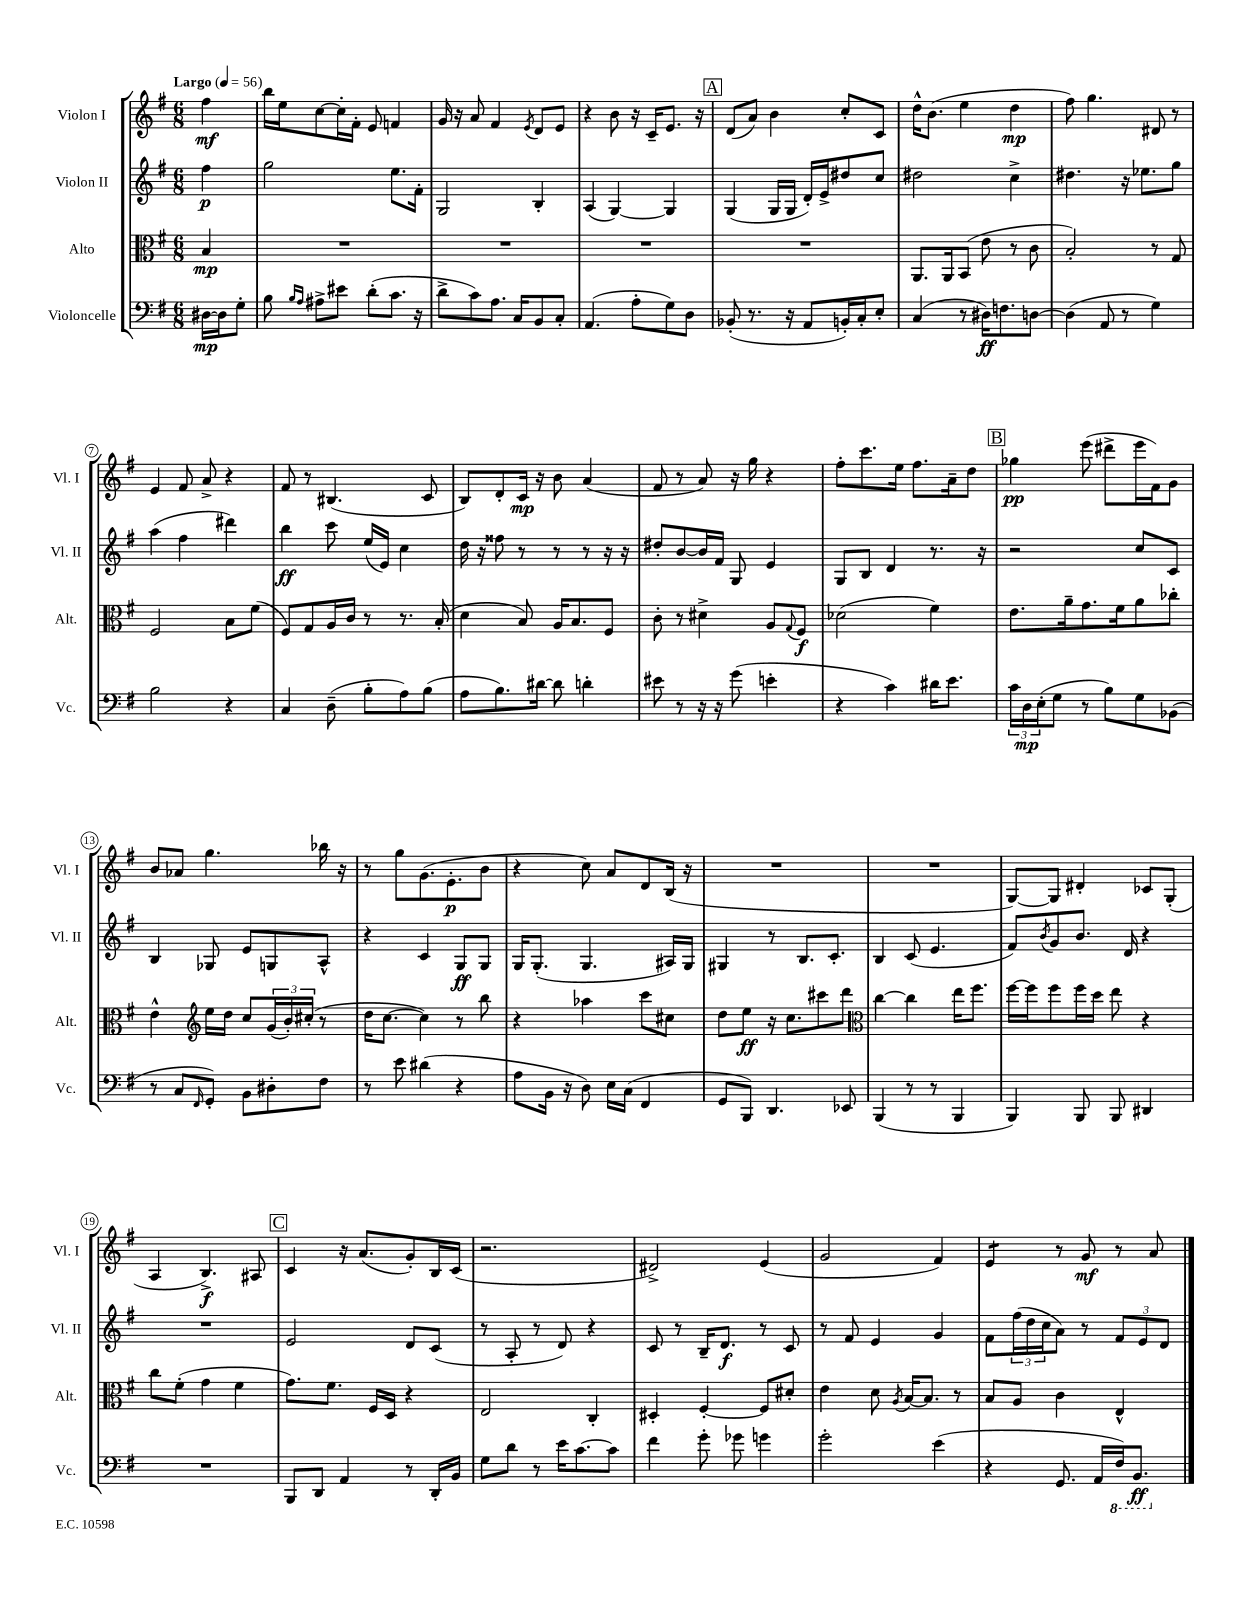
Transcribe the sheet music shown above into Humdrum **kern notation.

**kern	**kern	**kern	**kern
*staff4	*staff3	*staff2	*staff1
*clefF4	*clefC3	*clefG2	*clefG2
*k[f#]	*k[f#]	*k[f#]	*k[f#]
*M6/8	*M6/8	*M6/8	*M6/8
*MM56	*MM56	*MM56	*MM56
[16D#	4B	4ff#	4ff#
16D#]	.	.	.
8G'	.	.	.
=	=	=	=
8B	2.r	2gg	16bb
.	.	.	16ee
16qqB	.	.	.
16qqA	.	.	.
8A#^	.	.	[8cc
8e#	.	.	16cc']
.	.	.	16f#'
(8d'	.	.	8e
8.c	.	8.ee	4f
16r	.	16f#'	.
=	=	=	=
8d^	2.r	2G	16g
.	.	.	16r
8c)	.	.	8a
8.A	.	.	4f#
16C	.	.	.
.	.	.	8qe
8BB	.	4B'	8d
8C'	.	.	8e
=	=	=	=
(4.AA	2.r	(4A	4r
.	.	[4G)	8b
8A'	.	.	16r
.	.	.	16c~
8G)	.	4G]	8.e
8D	.	.	.
.	.	.	16r
=	=	=	=
(8BB-'	2.r	(4G	(8d
8.r	.	.	8a)
.	.	16G	4b
16r	.	16G	.
8AA	.	16d')	.
.	.	16e^	.
16BB')	.	8dd#	8cc'
16C'	.	.	.
8E'	.	8cc	8c
=	=	=	=
(4C	8.AA	2dd#	16dd^^
.	.	.	(8.b
.	16AA	.	.
8r	(8BB	.	4ee
16D#)	8e	.	.
8.F	.	.	.
.	8r	4cc^	4dd
[8D	8c	.	.
=	=	=	=
(4D]	2B')	4.dd#	8ff#)
.	.	.	4.gg
8AA	.	.	.
8r	.	16r	.
.	.	8.ee-	.
4G)	8r	.	8d#
.	8G	8gg	8r
=	=	=	=
2B	2F#	(4aa	4e
.	.	4ff#	8f#
.	.	.	8a^
4r	8B	4ddd#)	4r
.	(8f#	.	.
=	=	=	=
4C	8F#)	4bb	8f#
.	8G	.	8r
(8D~	16A	8ccc	(4.B#
.	16c	.	.
8B'	8r	(16ee	.
.	.	16e)	.
8A)	8.r	4cc	.
(8B	.	.	8c
.	(16B'	.	.
=	=	=	=
8A	4d	16dd	8B)
.	.	16r	.
8.B)	.	8ff##	8d'
.	8B)	8r	16c
[16d#	.	.	16r
8d#]	16A	8r	8b
.	8.B	.	.
4d'	.	8r	(4a
.	8F#	16r	.
.	.	16r	.
=	=	=	=
8e#	8c'	8dd#'	8f#
8r	8r	[8b	8r
16r	4d#^	16b]	8a)
16r	.	16f#	.
(8g	.	8G	16r
.	.	.	16gg
4e'	8A	4e	4r
.	8qqG	.	.
.	8F#	.	.
=	=	=	=
4r	(2d-	8G	8ff#'
.	.	8B	8.ccc
4c)	.	4d	.
.	.	.	16ee
.	.	.	8.ff#
16d#	4f#)	8.r	.
8.e	.	.	16a~
.	.	.	8dd
.	.	16r	.
=	=	=	=
24c	8.e	2r	4gg-
24D	.	.	.
(24E'	.	.	.
8G	.	.	.
.	16a~	.	.
8r	8.g	.	(8eee
8B)	.	.	8ddd#^
.	16f#	.	.
8G	8a	8cc	16eee
.	.	.	16f#)
(8BB-	8cc-'	8c	8g
=	=	=	=
8r	4e^^	4B	8b
8C	.	.	8a-
*	*clefG2	*	*
16qqFF#	.	.	.
8GG')	16ee	8G-	4.gg
.	16dd	.	.
8BB	8cc	8e	.
8D#'	(24g	8G	.
.	24b')	.	.
.	(24cc#'	.	.
8F#	8r	8A^^	16bb-
.	.	.	16r
=	=	=	=
8r	16dd	4r	8r
.	[8.cc	.	.
8e	.	.	8gg
(4d#	4cc])	4c	(8.g
.	.	.	8.e'
4r	8r	8G	.
.	8bb	8G	8b
=	=	=	=
8A	4r	16G	4r
.	.	(8.G'	.
16BB	.	.	.
16r	.	.	.
8D)	4aa-	4.G	8cc)
16E	.	.	8a
(16C	.	.	.
4FF#	8ccc	.	8d
.	8cc#	16A#)	(16B
.	.	16G	16r
=	=	=	=
8GG	8dd	4G#	2.r
8BBB)	8ee	.	.
4.DD	16r	8r	.
.	8.cc	.	.
.	.	8.B	.
.	8ccc#	.	.
.	.	8.c'	.
8EE-	8ddd	.	.
=	=	=	=
*	*clefC3	*	*
(4BBB	[4cc	4B	2.r
8r	4cc]	(8c	.
8r	.	4.e	.
4BBB	16ee	.	.
.	8.ff#	.	.
=	=	=	=
4BBB)	[16ff#	8f#)	[8G)
.	16ff#]	.	.
.	.	8qb	.
.	8ff#	8g	8G]
8BBB	16ff#	8.b	4d#'
.	16dd	.	.
8BBB	8ee	.	.
.	.	16d	.
4DD#	4r	4r	8c-
.	.	.	(8G'
=	=	=	=
2.r	8cc	2.r	4A
.	(8f#'	.	.
.	4g	.	4.B^)
.	4f#	.	.
.	.	.	8A#
=	=	=	=
8BBB	8.g)	2e	4c
8DD	.	.	.
.	8.f#	.	.
4AA	.	.	16r
.	.	.	(8.a
.	16F#	.	.
.	16D	.	.
8r	4r	8d	8g')
16DD'	.	(8c	16B
16BB	.	.	(16c
=	=	=	=
8G	2E	8r	2.r
8d	.	8A'	.
8r	.	8r	.
16e	.	8d)	.
[8.c	.	.	.
.	4C'	4r	.
8c]	.	.	.
=	=	=	=
4f#	4D#'	8c	2d#^)
.	.	8r	.
8g'	[4F#'	16B~	.
.	.	8.d	.
8g-	.	.	.
4g	8F#]	8r	(4e
.	8d#'	8c	.
=	=	=	=
2g'	4e	8r	2g
.	.	8f#	.
.	8d	4e	.
.	8qA	.	.
.	[16B	.	.
.	8.B]	.	.
(4e	.	4g	4f#)
.	8r	.	.
=	=	=	=
4r	8B	8f#	4e
.	8A	(24ff#	.
.	.	24dd	.
.	.	24cc	.
8.GG	4c	8a)	8r
.	.	8r	8g
16AA	.	.	.
16FF#)	4E^^	12f#	8r
8.BBB	.	.	.
.	.	12e	.
.	.	.	8a
.	.	12d	.
==	==	==	==
*-	*-	*-	*-
